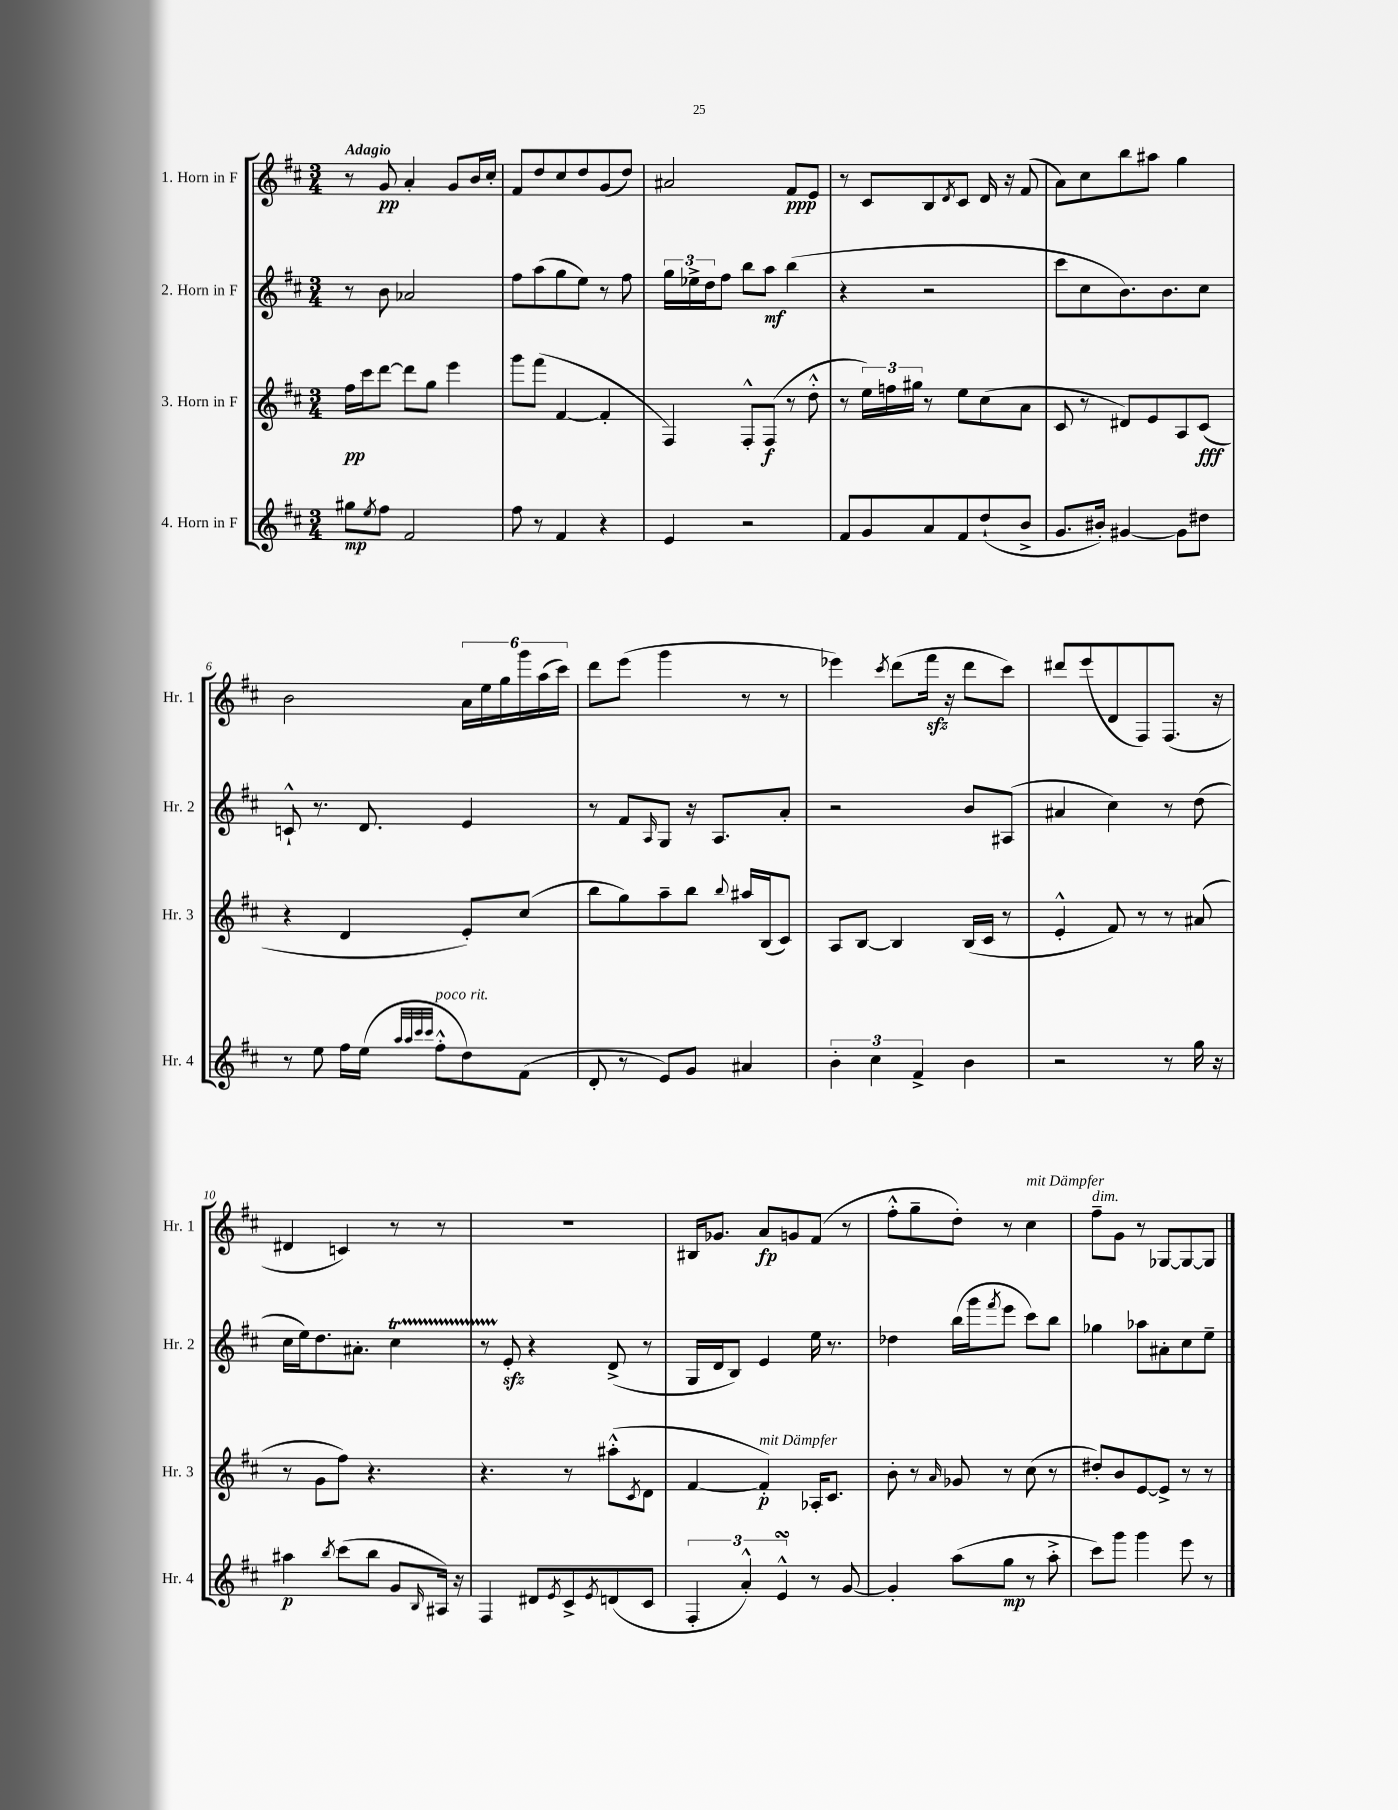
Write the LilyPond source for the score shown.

<<
\new StaffGroup <<
\new Staff = "s0" \with { instrumentName = "1. Horn in F" shortInstrumentName = "Hr. 1" } {
    \clef treble \key d \major \numericTimeSignature \time 3/4 \tempo "Adagio"
    r8 g'8\pp a'4-. g'8 b'16 cis''16-. |
    fis'8 d''8 cis''8 d''8 g'8( d''8) |
    ais'2 fis'8\ppp e'8 |
    r8 cis'8 b8 \acciaccatura { d'8 } cis'8 d'16 r16 fis'8( |
    a'8) cis''8 b''8 ais''8 g''4 |
    b'2 \tuplet 6/4 { a'16 e''16 g''16 g'''16 a''16( cis'''16) } |
    d'''8 e'''8( g'''4 r8 r8 |
    ees'''4) \acciaccatura { cis'''8 } d'''8( fis'''16\sfz r16 d'''8 cis'''8) |
    dis'''8 e'''8( d'8 fis8) fis8.( r16 |
    dis'4 c'4) r8 r8 |
    R2. |
    bis16 ges'8. a'8\fp g'8 fis'8( r8 |
    fis''8-.-^ g''8-- d''8-.) r8 cis''4^\markup { \italic "mit Dämpfer" } |
    fis''8--^\markup { \italic "dim." } g'8 r8 ges8~ ges8~ ges8 \bar "|." |
}
\new Staff = "s1" \with { instrumentName = "2. Horn in F" shortInstrumentName = "Hr. 2" } {
    \clef treble \key d \major \numericTimeSignature \time 3/4
    r8 b'8 aes'2 |
    fis''8 a''8( g''8 e''8) r8 fis''8 |
    \tuplet 3/2 { g''16 ees''16-> d''16 } fis''8 b''8 a''8\mf b''4( |
    r4 r2 |
    cis'''8 cis''8 b'8.) b'8. cis''8 |
    c'8-!-^ r8. d'8. e'4 |
    r8 fis'8 \grace { a16 } g8 r16 a8. a'8-. |
    r2 b'8 ais8( |
    ais'4 cis''4) r8 d''8( |
    cis''16 e''16) d''8. ais'8.-. cis''4\startTrillSpan |
    r8 e'8-.\stopTrillSpan\sfz r4 d'8->( r8 |
    g16 d'16 b8) e'4 e''16 r8. |
    des''4 b''16( g'''16 \acciaccatura { fis'''8 } e'''8 cis'''8) b''8 |
    ges''4 aes''8 ais'8-. cis''8 e''8-- \bar "|." |
}
\new Staff = "s2" \with { instrumentName = "3. Horn in F" shortInstrumentName = "Hr. 3" } {
    \clef treble \key d \major \numericTimeSignature \time 3/4
    fis''16\pp cis'''16 d'''8~ d'''8 g''8 e'''4 |
    g'''8 fis'''8( fis'4~ fis'4-. |
    fis4) fis8-.-^ fis8\f( r8 d''8-.-^ |
    r8 \tuplet 3/2 { e''16) f''16 gis''16 } r8 e''8 cis''8( a'8 |
    cis'8 r8 dis'8) e'8 a8 cis'8\fff( |
    r4 d'4 e'8-.) cis''8( |
    b''8 g''8) a''8-- b''8 \appoggiatura { b''8 } ais''16 b16( cis'8) |
    a8 b8~ b4 b16( cis'16 r8 |
    e'4-.-^ fis'8) r8 r8 ais'8( |
    r8 g'8 fis''8) r4. |
    r4. r8 ais''8-.-^( \acciaccatura { cis'8 } d'8 |
    fis'4~ fis'4-.\p^\markup { \italic "mit Dämpfer" }) aes16-. cis'8. |
    b'8-. r8 \grace { a'16 } ges'8 r8 cis''8( r8 |
    dis''8-.) b'8 e'8~ e'8-> r8 r8 \bar "|." |
}
\new Staff = "s3" \with { instrumentName = "4. Horn in F" shortInstrumentName = "Hr. 4" } {
    \clef treble \key d \major \numericTimeSignature \time 3/4
    gis''8\mp \acciaccatura { e''8 } fis''8 fis'2 |
    fis''8 r8 fis'4 r4 |
    e'4 r2 |
    fis'8 g'8 a'8 fis'8 d''8-!( b'8-> |
    g'8. bis'16-.) gis'4~ gis'8 dis''8 |
    r8 e''8 fis''16 e''16( \grace { a''32 a''32 cis'''32 cis'''32 } fis''8-.-^^\markup { \italic "poco rit." } d''8) fis'8( |
    d'8-. r8 e'8) g'8 ais'4 |
    \tuplet 3/2 { b'4-. cis''4 fis'4-> } b'4 |
    r2 r8 g''16 r16 |
    ais''4\p \acciaccatura { b''8 } cis'''8( b''8 g'8 \grace { b16 } ais16) r16 |
    fis4 dis'8 \acciaccatura { e'8 } cis'8-> \acciaccatura { e'8 } d'8( cis'8 |
    \tuplet 3/2 { fis4-. a'4-.-^) e'4-^\turn } r8 g'8~ |
    g'4-. a''8( g''8\mp r8 a''8-.-> |
    cis'''8) g'''8 g'''4 e'''8 r8 \bar "|." |
}
>>
>>
